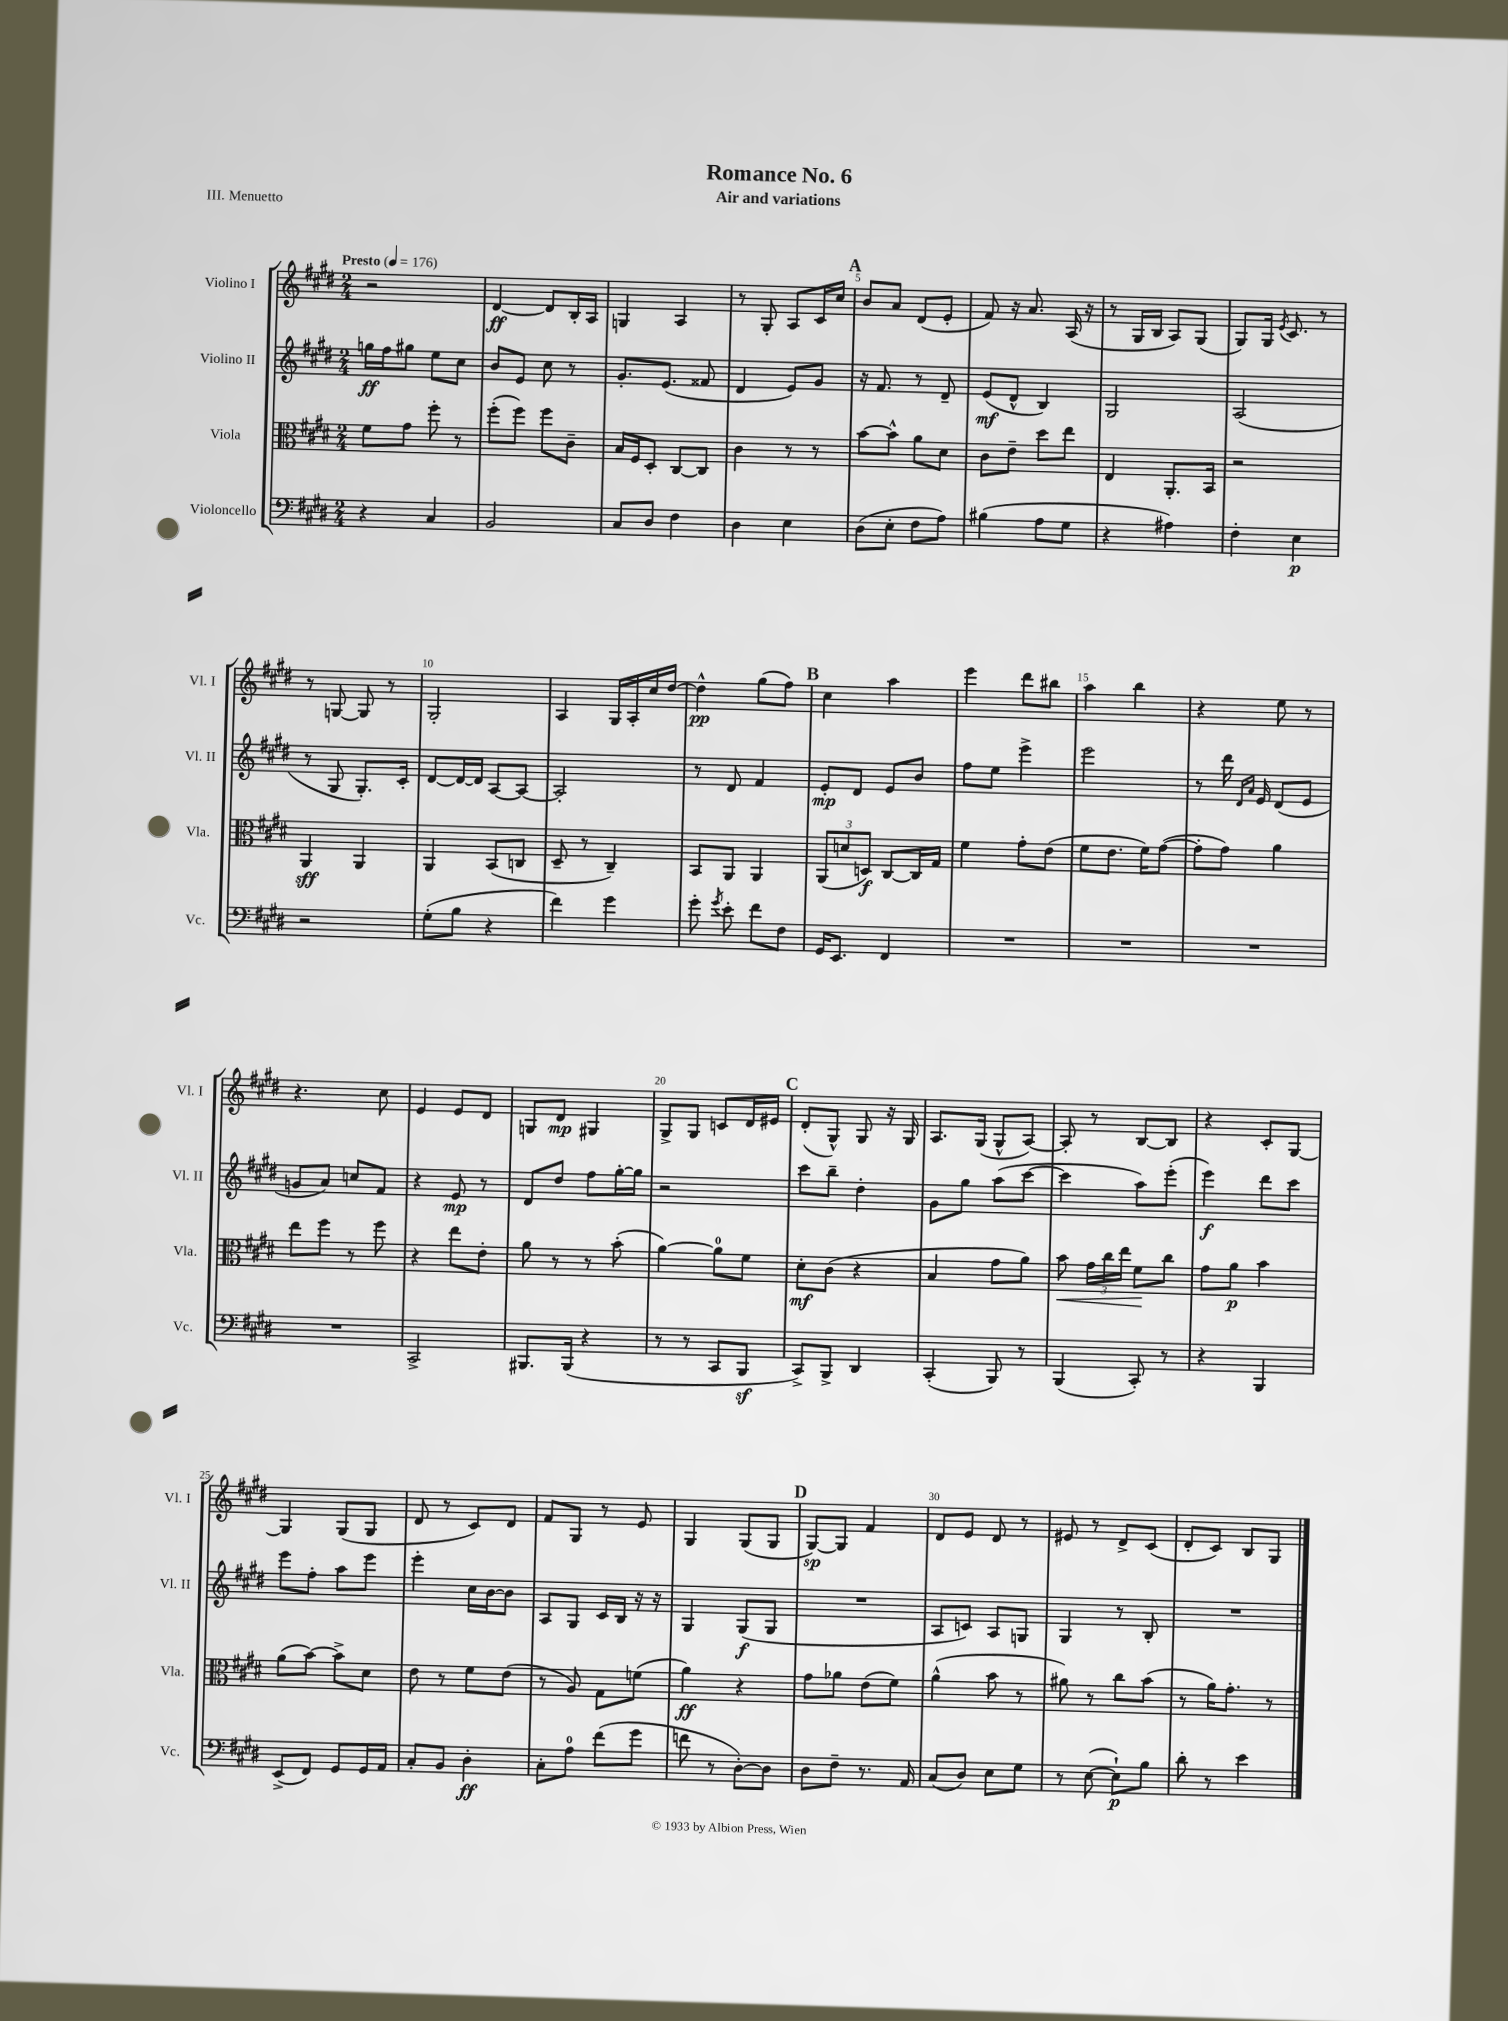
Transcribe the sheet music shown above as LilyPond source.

\header { title = "Romance No. 6" subtitle = "Air and variations" piece = "III. Menuetto" }
<<
\new StaffGroup <<
\new Staff = "s0" \with { instrumentName = "Violino I" shortInstrumentName = "Vl. I" } {
    \clef treble \key e \major \numericTimeSignature \time 2/4 \tempo "Presto" 4 = 176
    \autoBeamOff r2 |
    dis'4~\ff dis'8[ b16-. a16] |
    g4 a4 |
    r8 gis8-. a8[ cis'16 cis''16] |
    \mark \markup { \bold "A" } b'8[ a'8] dis'8[( e'8]-. |
    fis'8) r16 a'8. a16( r16 |
    r8 gis16[ b16] a8[) gis8]( |
    gis8[) gis16] \acciaccatura { e'8 } cis'8. r8 |
    r8 g8~ g8 r8 |
    gis2-. |
    a4 gis16[ a16-. cis''16 dis''16]~ |
    dis''4-^\pp gis''8[( fis''8]) |
    \mark \markup { \bold "B" } cis''4 a''4 |
    e'''4 dis'''8[ bis''8] |
    a''4 b''4 |
    r4 e''8 r8 |
    r4. cis''8 |
    e'4 e'8[ dis'8] |
    g8[ dis'8]\mp gis4 |
    gis8[-> gis8] c'8[ dis'16 eis'16] |
    \mark \markup { \bold "C" } dis'8[-.( gis8]-^) gis8 r16 gis16 |
    a8.[ gis16]( gis8[-^ a8]~) |
    a8-. r8 b8[~ b8] |
    r4 cis'8[-. gis8]~ |
    gis4 gis8[( gis8] |
    dis'8 r8 cis'8[) dis'8] |
    fis'8[ gis8] r8 e'8 |
    gis4 gis8[( gis8] |
    \mark \markup { \bold "D" } gis8[~\sp) gis8] fis'4 |
    dis'8[ e'8] dis'8 r8 |
    eis'8 r8 dis'8[-> cis'8]( |
    dis'8[-. cis'8]) b8[ gis8] \bar "|." |
}
\new Staff = "s1" \with { instrumentName = "Violino II" shortInstrumentName = "Vl. II" } {
    \clef treble \key e \major \numericTimeSignature \time 2/4
    \autoBeamOff g''16[\ff fis''16 gis''8] e''8[ cis''8] |
    b'8[ e'8] cis''8 r8 |
    gis'8.[-. e'8.]( fisis'8 |
    dis'4 e'8[) gis'8] |
    \mark \markup { \bold "A" } r16 fis'8. r8 dis'8-- |
    e'8[\mf( dis'8]-^ b4) |
    gis2 |
    a2( |
    r8 gis8 gis8.[-.) cis'16]-. |
    dis'8[~ dis'16~ dis'16] a8[~ a8]~ |
    a2-. |
    r8 dis'8 fis'4 |
    \mark \markup { \bold "B" } e'8[-.\mp dis'8] e'8[ b'8] |
    fis''8[ e''8] e'''4-> |
    e'''2 |
    r8 dis'''16 \grace { dis'16[ a'16] } e'16 dis'8[( e'8] |
    g'8[ a'8]) c''8[ fis'8] |
    r4 e'8\mp r8 |
    dis'8[ dis''8] fis''8[ gis''16~-. gis''16] |
    r2 |
    \mark \markup { \bold "C" } cis'''8[ b''8]-- dis''4-. |
    gis'8[ gis''8] a''8[( cis'''8]~ |
    cis'''4 a''8[) e'''8]-.( |
    e'''4\f) dis'''8[ cis'''8] |
    e'''8[ fis''8]-. a''8[ e'''8] |
    e'''4-. cis''16[ b'16~ b'8] |
    a8[ gis8] cis'16[ b16] r16 r16 |
    gis4 gis8[\f( gis8] |
    \mark \markup { \bold "D" } R2 |
    a8[ c'8]) a8[ g8] |
    gis4 r8 b8-. |
    R2 \bar "|." |
}
\new Staff = "s2" \with { instrumentName = "Viola" shortInstrumentName = "Vla." } {
    \clef alto \key e \major \numericTimeSignature \time 2/4
    \autoBeamOff fis'8[ gis'8] fis''8-. r8 |
    fis''8[-.( fis''8]) fis''8[ cis'8]-- |
    b16[ fis16 dis8]-. cis8[~ cis8] |
    cis'4 r8 r8 |
    \mark \markup { \bold "A" } b'8[~ b'8]-^ a'8[ dis'8] |
    cis'8[ e'8]-- dis''8[ e''8] |
    e4 a,8.[-. b,16] |
    r2 |
    a,4\sff a,4 |
    a,4 b,8[( c8] |
    dis8-- r8 cis4--) |
    b,8[ a,8] a,4 |
    \mark \markup { \bold "B" } \tuplet 3/2 { a,8[( d'8 d8]\f) } cis8[~ cis16 gis16] |
    fis'4 gis'8[-. e'8]( |
    fis'8[ e'8.] fis'16[) gis'8]~( |
    gis'8[-. gis'8]) a'4 |
    e''8[ fis''8] r8 fis''8 |
    r4 e''8[ e'8]-. |
    a'8 r8 r8 b'8-.( |
    a'4~) a'8[-0 fis'8] |
    \mark \markup { \bold "C" } dis'8[-.\mf cis'8]( r4 |
    b4 gis'8[ a'8]) |
    b'8\< \tuplet 3/2 { gis'16[ cis''16 e''16] } fis'8[\! cis''8] |
    gis'8[ a'8]\p b'4 |
    a'8[( b'8]~) b'8[-> dis'8] |
    e'8 r8 fis'8[ e'8]( |
    r8 a8) gis8[ f'8]( |
    a'4\ff) r4 |
    \mark \markup { \bold "D" } gis'8[ aes'8] e'8[( fis'8]) |
    a'4-^( b'8 r8 |
    ais'8) r8 cis''8[ b'8]( |
    r8 a'16[) gis'8.]-. r8 \bar "|." |
}
\new Staff = "s3" \with { instrumentName = "Violoncello" shortInstrumentName = "Vc." } {
    \clef bass \key e \major \numericTimeSignature \time 2/4
    \autoBeamOff r4 cis4 |
    b,2 |
    cis8[ dis8] fis4 |
    dis4 e4 |
    \mark \markup { \bold "A" } dis8[( e8]-. fis8[ a8]) |
    bis4( a8[ gis8] |
    r4 ais4) |
    fis4-. e4\p |
    r2 |
    gis8[-.( b8] r4 |
    fis'4) gis'4 |
    gis'8-. \acciaccatura { gis'8 } e'8-. fis'8[ fis8] |
    \mark \markup { \bold "B" } gis,16[ e,8.] fis,4 |
    R2 |
    R2 |
    R2 |
    R2 |
    cis,2-> |
    bis,,8.[ bis,,16]( r4 |
    r8 r8 cis,8[ b,,8]\sf |
    \mark \markup { \bold "C" } cis,8[->) b,,8]-> dis,4 |
    cis,4-.( b,,8) r8 |
    b,,4( cis,8-.) r8 |
    r4 b,,4 |
    e,8[->( fis,8]) gis,8[ gis,16 a,16] |
    cis8[-. b,8] dis4-.\ff |
    cis8[-. a8]-0 fis'8[( gis'8] |
    f'8 r8 dis8[~-.) dis8] |
    \mark \markup { \bold "D" } dis8[ fis8]-- r8. a,16 |
    cis8[( dis8]) e8[ gis8] |
    r8 e8~( e8[-!\p) b8] |
    dis'8-. r8 e'4 \bar "|." |
}
>>
>>
\layout { \context { \Score \override BarNumber.break-visibility = ##(#f #t #t) barNumberVisibility = #(every-nth-bar-number-visible 5) } }
